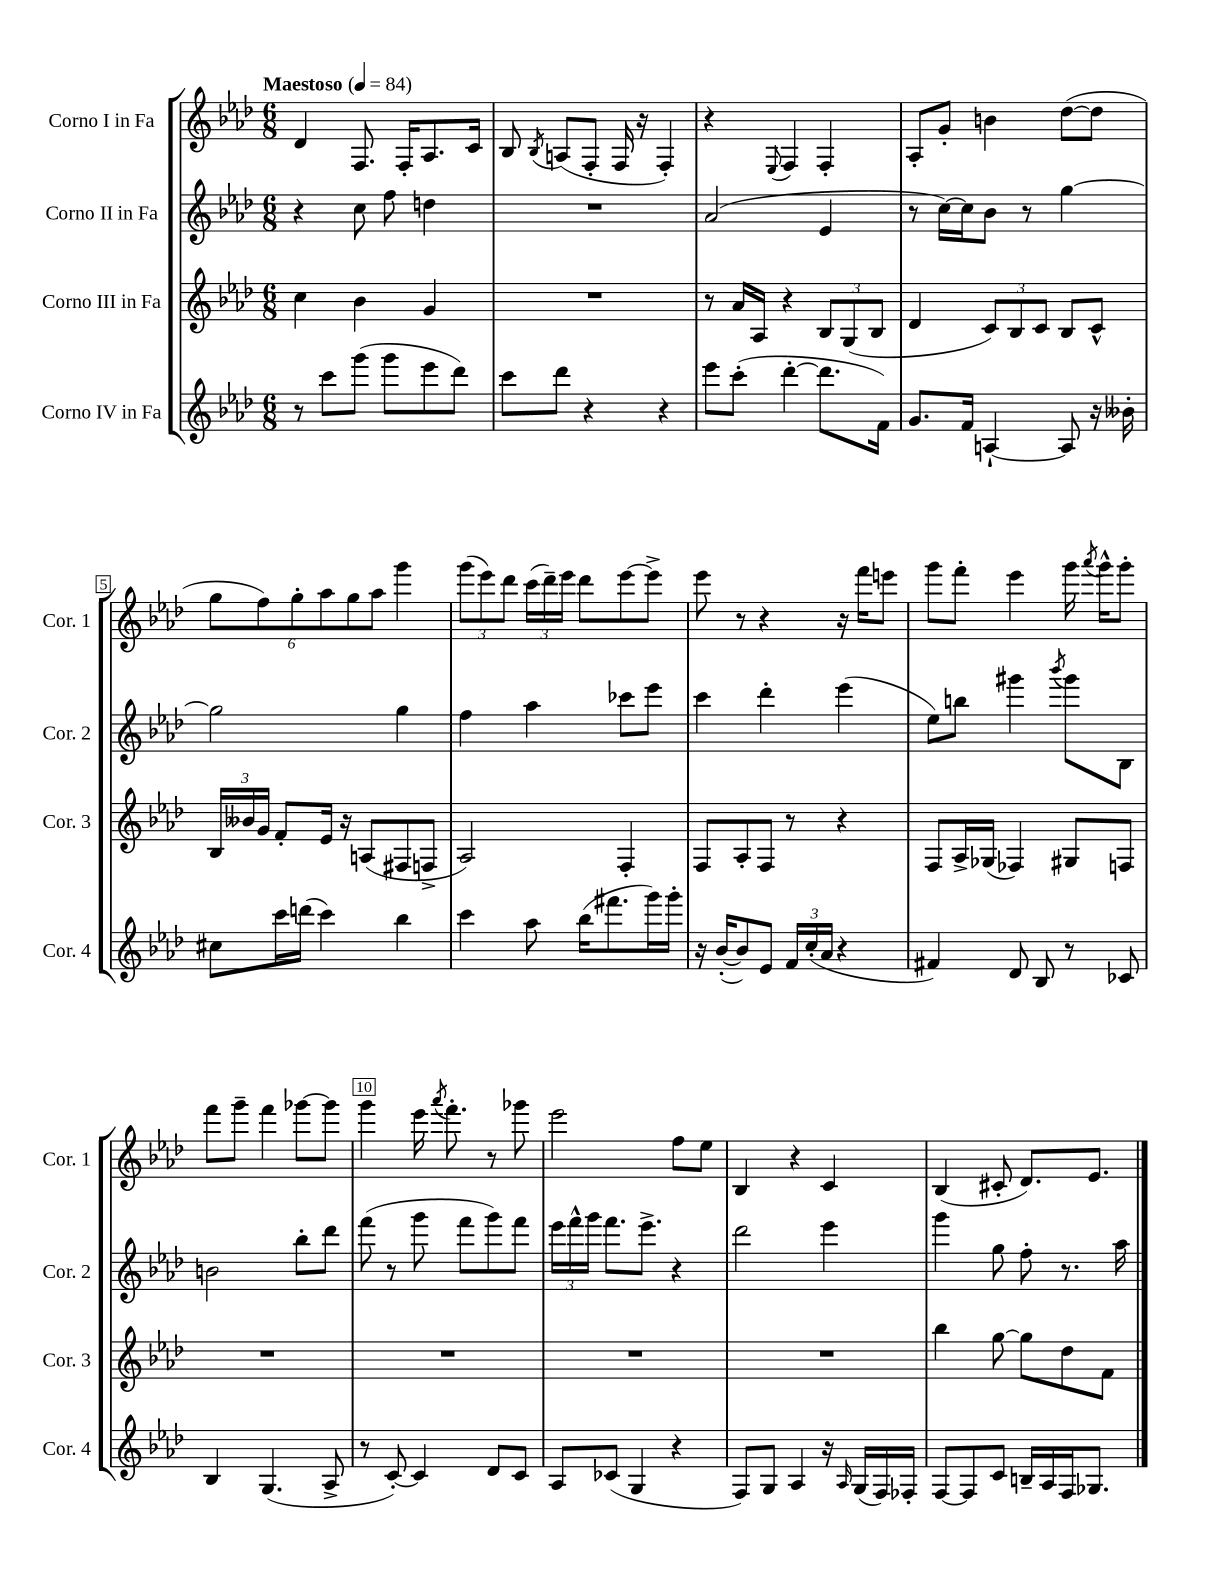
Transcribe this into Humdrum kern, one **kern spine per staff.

**kern	**kern	**kern	**kern
*part4	*part3	*part2	*part1
*staff4	*staff3	*staff2	*staff1
*I"Corno IV in Fa	*I"Corno III in Fa	*I"Corno II in Fa	*I"Corno I in Fa
*I'Cor. 4	*I'Cor. 3	*I'Cor. 2	*I'Cor. 1
*clefG2	*clefG2	*clefG2	*clefG2
*k[b-e-a-d-]	*k[b-e-a-d-]	*k[b-e-a-d-]	*k[b-e-a-d-]
*M6/8	*M6/8	*M6/8	*M6/8
*MM84	*MM84	*MM84	*MM84
=1	=1	=1	=1
!	!	!	!LO:TX:a:B:t=Maestoso
8r	4cc\	4r	4d-/
8ccc\L	.	.	.
(8ggg\J	4b-\	8cc\	8.F/
8ggg\L	.	8ff\	.
.	.	.	16F'/KL
8eee-\	4g/	4ddn\	8.A-/
8ddd-\J)	.	.	.
.	.	.	16c/Jk
=2	=2	=2	=2
8ccc\L	2.r	2.r	8B-/
.	.	.	8qB-/
8ddd-\J	.	.	(8An/L
4r	.	.	8F'/J
.	.	.	16F/
.	.	.	16r
4r	.	.	4F'/)
=3	=3	=3	=3
8eee-\L	8r	(2a-/	4r
(8ccc'\J	16a-/LL	.	.
.	16A-/JJ	.	.
.	.	.	8qqE-/
[4ddd-'\	4r	.	4F/
8.ddd-\L]	12B-/L	4e-/	4F'/
.	(12G/	.	.
.	12B-/J	.	.
16f\Jk)	.	.	.
=4	=4	=4	=4
8.g/L	4d-/	8r	8A-'/L
.	.	[16cc\LL)	8g'/J
16f/Jk	.	16cc\J]	.
[4An`/	12c/L)	8b-\J	4bn\
.	12B-/	.	.
.	.	8r	.
.	12c/J	.	.
8A/]	8B-/L	[4gg\	([8dd-\L
16r	8c^^/J	.	8dd-\J]
16b--X'\	.	.	.
!!LO:LB:g=z
=5	=5	=5	=5
8cc#X\L	24B-/LL	2gg\]	12gg\L
.	24b--X/	.	.
.	24g/JJ	.	12ff\)
16ccc\L	8f'/L	.	.
.	.	.	12gg'\
(16dddn\JJ	.	.	.
4ccc\)	16e-/Jk	.	12aa-\
.	16r	.	.
.	.	.	12gg\
.	(8An/L	.	.
.	.	.	12aa-\J
4bb-\	8F#X/	4gg\	4ggg\
.	8Fn^/J	.	.
=6	=6	=6	=6
4ccc\	2A-/)	4ff\	(12ggg\L
.	.	.	12eee-\)
.	.	.	12ddd-\J
8aa-\	.	4aa-\	(24ccc\LL
.	.	.	24ddd-~\)
.	.	.	24eee-\JJ
(16bb-\KL	.	.	8ddd-\L
8.fff#X\	.	.	.
.	4F'/	8ccc-X\L	[8eee-\
16ggg\L)	.	8eee-\J	8eee-^\J]
16ggg'\JJ	.	.	.
=7	=7	=7	=7
16r	8F/L	4ccc\	8eee-\
([16b-'/KL	.	.	.
8b-/])	8A-'/	.	8r
8e-/J	8F/J	4ddd-'\	4r
24f/LL	8r	.	.
(24cc'/	.	.	.
24a-/JJ	.	.	.
4r	4r	(4eee-\	16r
.	.	.	16fff\KL
.	.	.	8eeen\J
=8	=8	=8	=8
4f#X/)	8F/L	8ee-\L)	8ggg\L
.	16A-^/L	8bbn\J	8fff'\J
.	(16G-X/JJ	.	.
8d-/	4F-X/)	4ggg#X\	4eee-\
8B-/	.	.	.
.	.	8qbbb-/	.
8r	8G#X/L	8ggg#\L	16ggg\
.	.	.	8qaaa-/
.	.	.	16ggg^^\KL
8c-X/	8Fn/J	8B-\J	8ggg'\J
!!LO:LB:g=z
=9	=9	=9	=9
4B-/	2.r	2bn\	8fff\L
.	.	.	8ggg~\J
(4.G/	.	.	4fff\
.	.	8bb-'\L	[8ggg-X\L
8A-^/	.	8ddd-\J	8ggg-\J]
=10	=10	=10	=10
8r	2.r	(8fff\	4ggg\
[8c'/)	.	8r	.
4c/]	.	8ggg\	16eee-\
.	.	.	8qaaa-/
.	.	.	8.fff'\
.	.	8fff\L	.
8d-/L	.	8ggg\)	8r
8c/J	.	8fff\J	8ggg-X\
=11	=11	=11	=11
8A-/L	2.r	24eee-\LL	2eee-\
.	.	24fff^^\	.
.	.	24ggg\JJ	.
(8c-X/J	.	8.fff\L	.
4G/	.	.	.
.	.	8.eee-^\J	.
4r	.	4r	8ff\L
.	.	.	8ee-\J
=12	=12	=12	=12
8F/L)	2.r	2ddd-\	4B-/
8G/J	.	.	.
4A-/	.	.	4r
16r	.	4eee-\	4c/
16qqA-/	.	.	.
(16G/LL	.	.	.
16F/)	.	.	.
16F-X'/JJ	.	.	.
=13	=13	=13	=13
[8F/L	4bb-\	4ggg\	(4B-/
8F/]	.	.	.
8c/J	[8gg\	8gg\	8c#X'/
16Bn~/LL	8gg\L]	8ff'\	8.d-/L)
16A-/	.	.	.
16F/J	8dd-\	8.r	.
8.G-X/J	.	.	8.e-/J
.	8f\J	.	.
.	.	16aa-\	.
==	==	==	==
*-	*-	*-	*-
